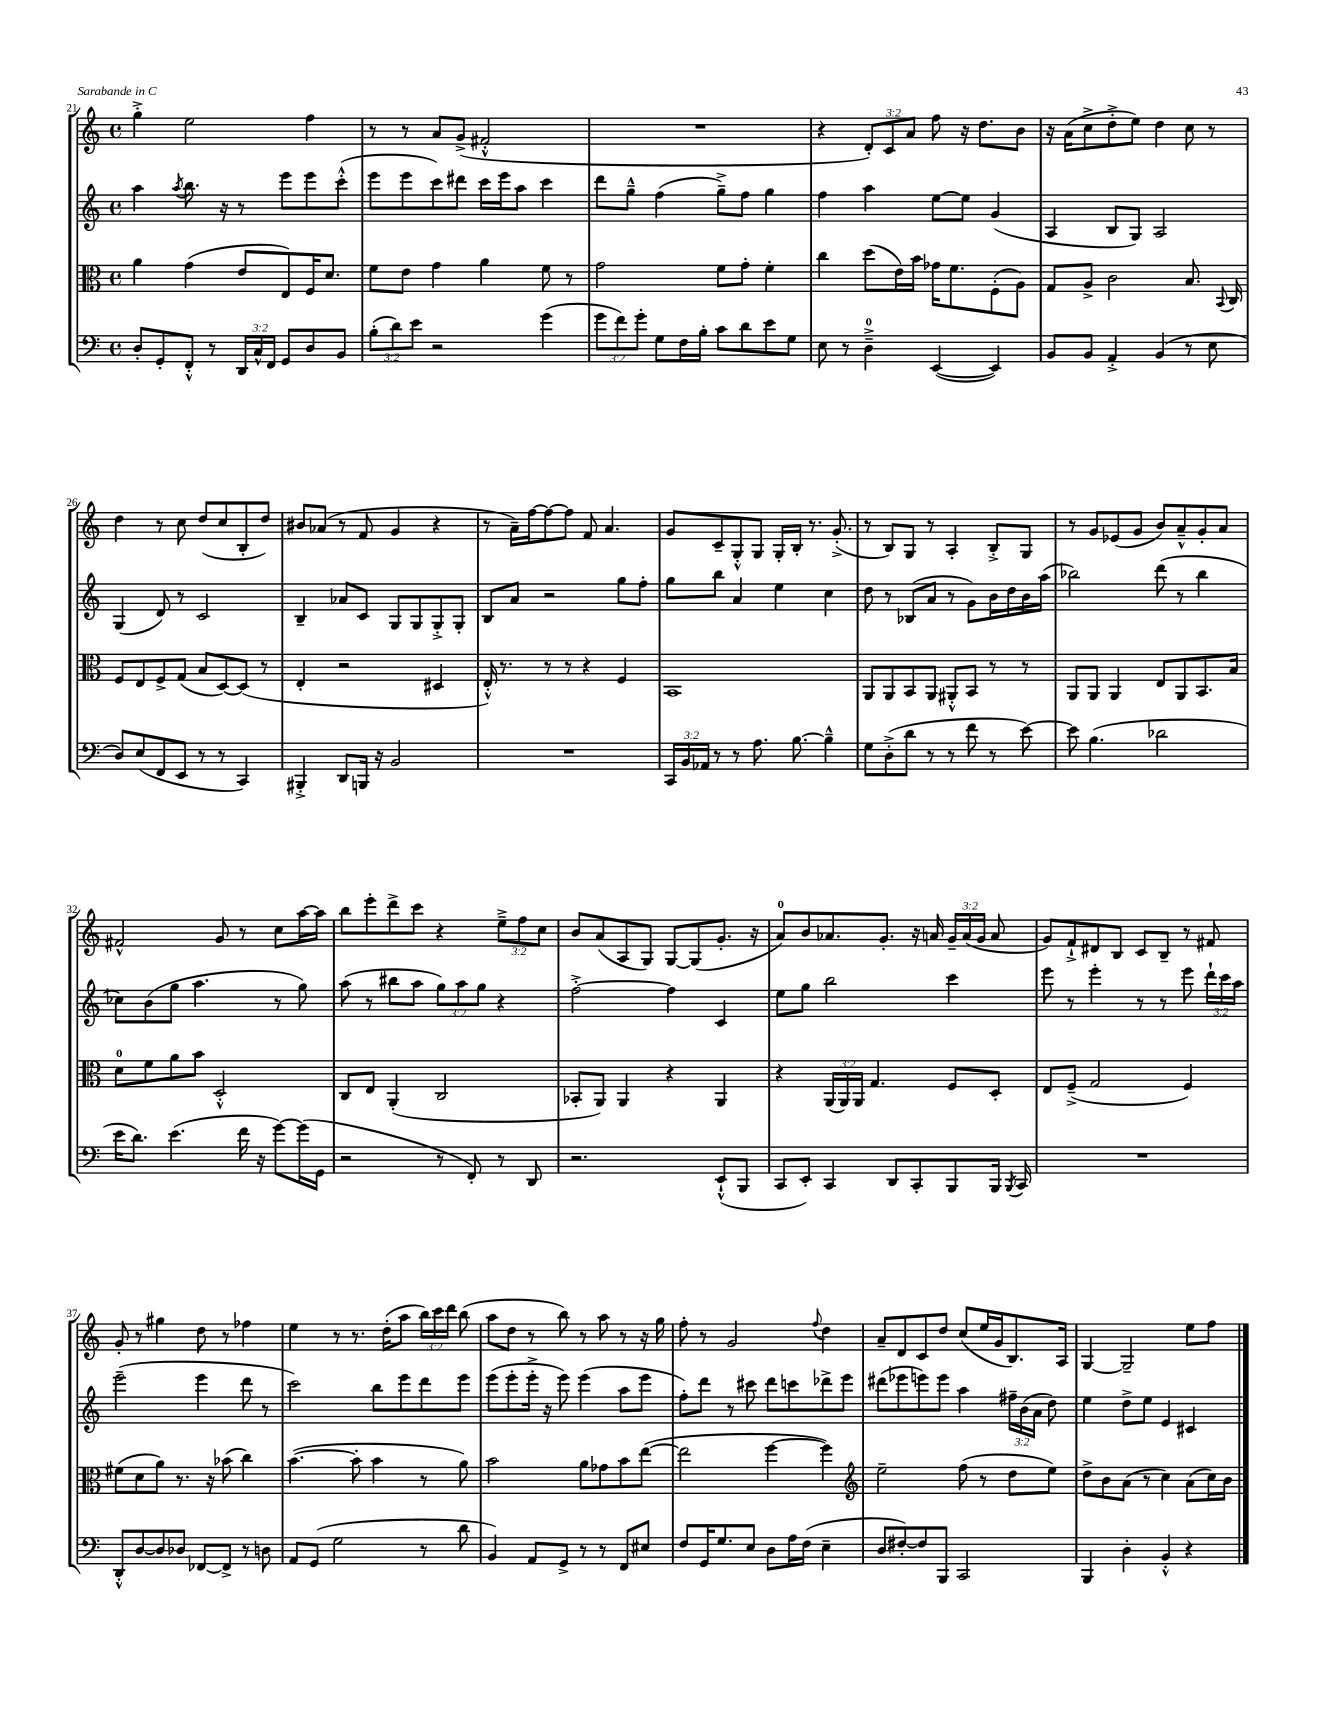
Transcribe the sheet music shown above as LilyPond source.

<<
\new StaffGroup <<
\new Staff = "s0" {
    \clef treble \key c \major \defaultTimeSignature \time 4/4 \override Staff.TupletNumber.text = #tuplet-number::calc-fraction-text
    \autoBeamOff g''4-.-> e''2 f''4 |
    r8 r8 a'8[ g'8]->( fis'2-.-^ |
    R1 |
    r4 \tuplet 3/2 { d'8[-.) c'8 a'8] } f''8 r16 d''8.[ b'8] |
    r16 a'16[( c''8-> d''8-.-> e''8]) d''4 c''8 r8 |
    d''4 r8 c''8 d''8[( c''8 b8-. d''8]) |
    bis'8[ aes'8]( r8 f'8 g'4 r4 |
    r8 a'16[--) f''16~ f''8~ f''8] f'8 a'4. |
    g'8[ c'8-- g8-.-^ g8] g16[-. b16]-. r8. g'8.-.->( |
    r8 b8[) g8] r8 a4-. b8[-.-> g8] |
    r8 g'8[ ees'8( g'8] b'8[) a'8---^ g'8-. a'8] |
    fis'2-^ g'8 r8 c''8[ a''16~ a''16] |
    b''8[ e'''8-. d'''8-> c'''8] r4 \tuplet 3/2 { e''8[---> f''8 c''8] } |
    b'8[ a'8( a8 g8]) g8[~ g8( g'8.]-. r16 |
    a'8[-0) b'8 aes'8. g'8.]-. r16 a'16 \tuplet 3/2 { g'16[-- a'16( g'16] } a'8 |
    g'8[) f'8-!-> dis'8 b8] c'8[ b8]-- r8 fis'8 |
    g'8-. r8 gis''4 d''8 r8 fes''4 |
    e''4 r8 r8. d''16[-.( a''8] \tuplet 3/2 { b''16[) c'''16 d'''16] } b''8( |
    a''8[ d''8] r8 b''8) r8 a''8 r8 r16 g''16 |
    f''8-. r8 g'2 \appoggiatura { f''8 } d''4 |
    a'8[-- d'8 c'8 d''8] c''8[( e''16 g'16 b8.) a16] |
    g4~ g2-- e''8[ f''8] \bar "|." |
}
\new Staff = "s1" {
    \clef treble \key c \major \defaultTimeSignature \time 4/4 \override Staff.TupletNumber.text = #tuplet-number::calc-fraction-text
    \autoBeamOff a''4 \acciaccatura { a''8 } b''8. r16 r8 e'''8[ e'''8 c'''8]-.-^( |
    e'''8[ e'''8 c'''8) dis'''8] c'''16[ e'''16 a''8] c'''4 |
    d'''8[ g''8]---^ f''4( g''8[--->) f''8] g''4 |
    f''4 a''4 e''8[~ e''8] g'4( |
    a4 b8[ g8]) a2 |
    g4( d'8) r8 c'2 |
    b4-- aes'8[ c'8] g8[ g8 g8-.-> g8]-. |
    b8[ a'8] r2 g''8[ f''8]-. |
    g''8[ b''8] a'4 e''4 c''4 |
    d''8 r8 bes8[( a'8] r8 g'8[) b'16 d''16 b'16 a''16]( |
    bes''2) d'''8( r8 bes''4 |
    ces''8[) b'8( g''8] a''4. r8 g''8) |
    a''8( r8 bis''8[ a''8] \tuplet 3/2 { g''8[) a''8 g''8] } r4 |
    f''2~-.-> f''4 c'4 |
    e''8[ g''8] b''2 c'''4 |
    e'''8 r8 e'''4-. r8 r8 e'''8 \tuplet 3/2 { d'''16[-! c'''16 a''16] } |
    e'''2--( e'''4 d'''8 r8 |
    c'''2) b''8[ e'''8 d'''8 e'''8] |
    e'''8[( e'''8-. e'''16]-.-> r16 e'''8) e'''4( a''8[ e'''8] |
    f''8[-.) d'''8] r8 cis'''8 d'''8[ c'''8 des'''8-> e'''8] |
    dis'''8[( ees'''8 e'''8) e'''8] a''4 \tuplet 3/2 { fis''16[-- b'16( a'16] } d''8) |
    e''4 d''8[-> e''8] e'4 cis'4 \bar "|." |
}
\new Staff = "s2" {
    \clef alto \key c \major \defaultTimeSignature \time 4/4 \override Staff.TupletNumber.text = #tuplet-number::calc-fraction-text
    \autoBeamOff a'4 g'4( e'8[ e8) f16 d'8.] |
    f'8[ e'8] g'4 a'4 f'8 r8 |
    g'2 f'8[ g'8]-. f'4-. |
    c''4 d''8[( e'16) b'16] ges'16[ f'8. f8-.( a8]) |
    g8[ a8]-> c'2 b8. \appoggiatura { b,8 } c16 |
    f8[ e8 f8-> g8]( b8[ d8~) d8]( r8 |
    e4-. r2 dis4 |
    e16-.-^) r8. r8 r8 r4 f4 |
    b,1 |
    a,8[ a,8 b,8 a,8] ais,8[-.-^ b,8] r8 r8 |
    a,8[ a,8] a,4 e8[ a,8 b,8. b16] |
    d'8[-0 f'8 a'8 b'8] d2-.-^ |
    c8[ e8] a,4-.( c2 |
    bes,8[-. a,8]) a,4 r4 a,4 |
    r4 \tuplet 3/2 { a,16[( a,16) a,16] } g4. f8[ d8]-. |
    e8[ f8]--->( g2 f4) |
    fis'8[( d'8 a'8]) r8. r16 bes'8( c''4) |
    b'4.~( b'8-. b'4 r8 a'8) |
    b'2 a'8[ ges'8 b'8 e''8]~( |
    e''2 f''4~ f''4) |
    \clef treble e''2-- f''8( r8 d''8[ e''8]) |
    d''8[-> b'8 a'8]( r8 c''4) a'8[( c''16) b'16] \bar "|." |
}
\new Staff = "s3" {
    \clef bass \key c \major \defaultTimeSignature \time 4/4 \override Staff.TupletNumber.text = #tuplet-number::calc-fraction-text
    \autoBeamOff d8[-. g,8-. f,8]-.-^ r8 \tuplet 3/2 { d,16[ c16-^ f,16] } g,8[ d8 b,8] |
    \tuplet 3/2 { b8[-.( d'8) e'8] } r2 g'4( |
    \tuplet 3/2 { g'8[ f'8) g'8]-. } g8[ f16 b16]-. c'8[ d'8 e'8 g8] |
    e8 r8 d4-0---> e,4~( e,4) |
    b,8[ b,8] a,4-.-> b,4( r8 e8 |
    d8[) e8( f,8 e,8] r8 r8 c,4) |
    bis,,4-.-> d,8[ b,,16] r16 b,2 |
    R1 |
    \tuplet 3/2 { c,16[ b,16 aes,16] } r8 r8 a8. b8.~ b4---^ |
    g8[ d8-.->( d'8] r8 r8 f'8 r8 e'8~) |
    e'8 b4.( des'2 |
    e'16[ d'8.]) e'4.( f'16 r16 g'8[~) g'16( g,16] |
    r2 r8 f,8-.) r8 d,8 |
    r2. e,8[-!-^( b,,8] |
    c,8[ e,8]-.) c,4 d,8[ c,8-. b,,8 b,,16] \acciaccatura { b,,8 } c,16 |
    R1 |
    d,8[-.-^ d8~ d8 des8] fes,8[~ fes,8]-> r8 d8 |
    a,8[ g,8]( g2 r8 d'8 |
    b,4) a,8[ g,8]-> r8 r8 f,8[ eis8] |
    f8[ g,16 g8. e8] d8[ a16 f16]( e4-- |
    d8[ fis8~-.) fis8 b,,8] c,2 |
    b,,4 d4-. b,4-.-^ r4 \bar "|." |
}
>>
>>
\layout { \context { \Score currentBarNumber = #21 } }
